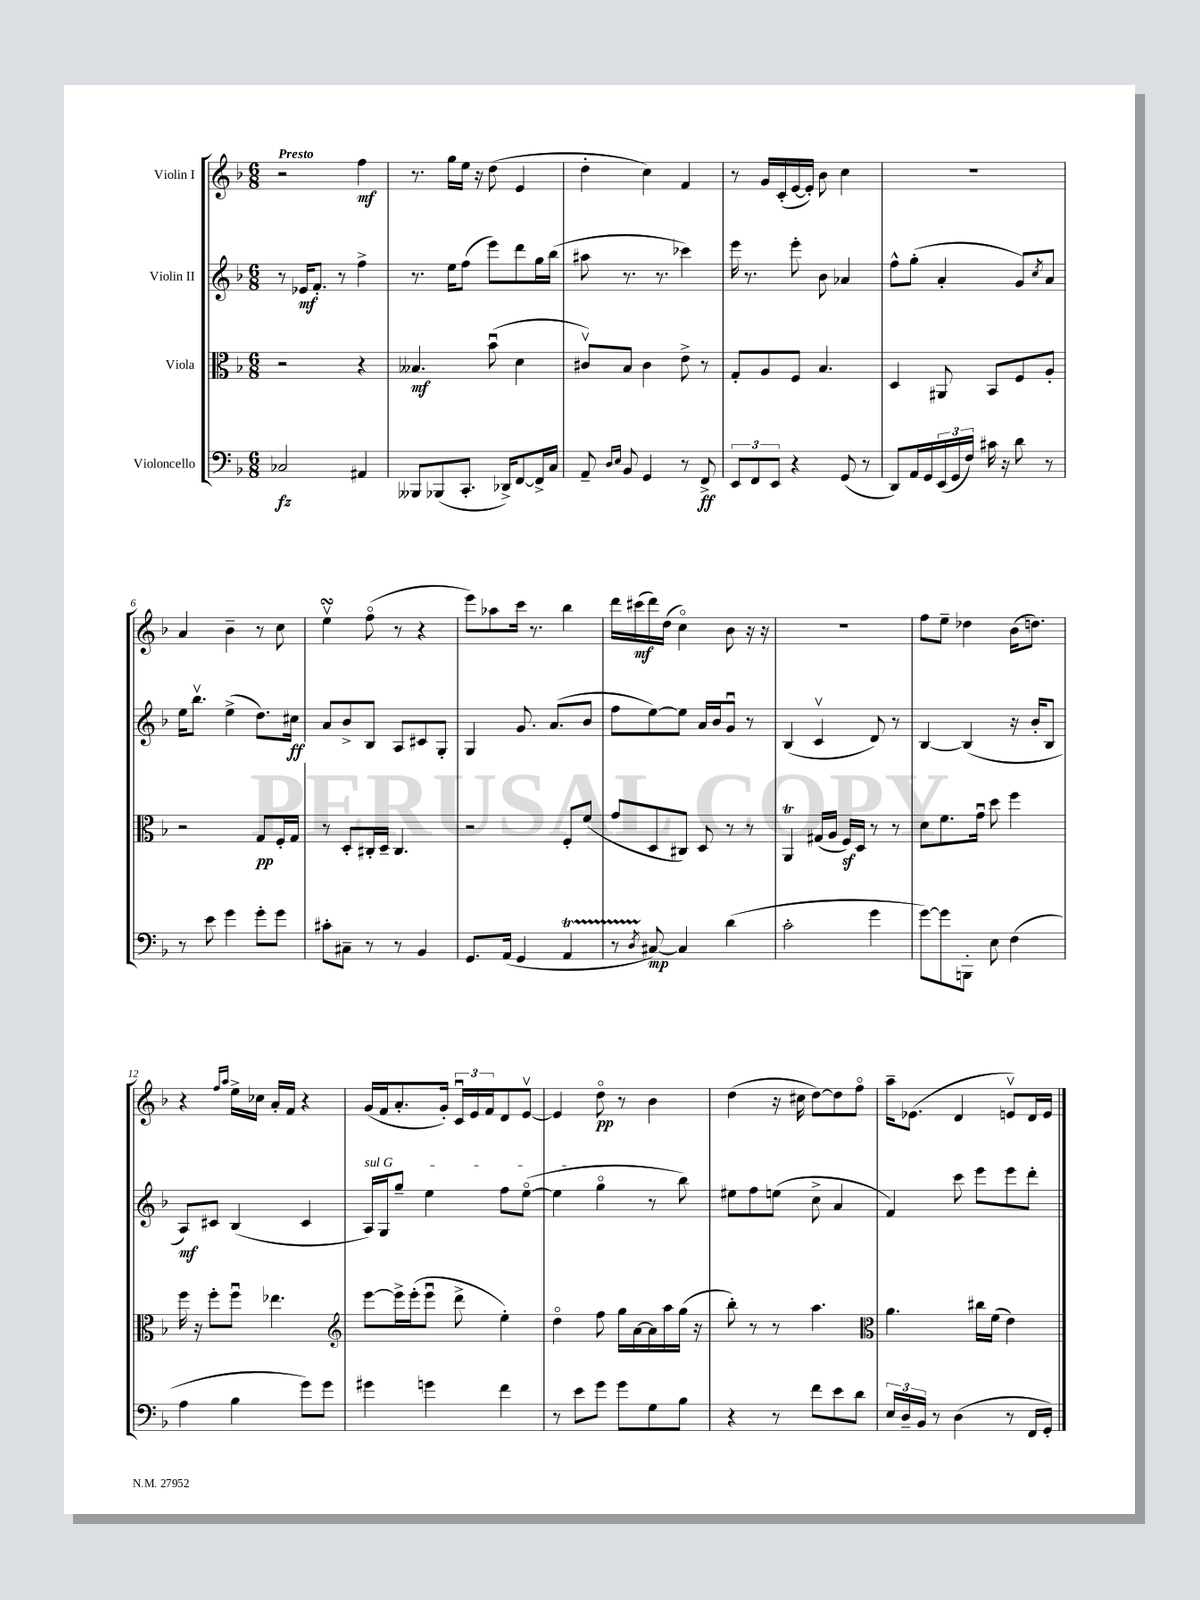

**kern	**kern	**kern	**kern
*staff4	*staff3	*staff2	*staff1
*clefF4	*clefC3	*clefG2	*clefG2
*k[b-]	*k[b-]	*k[b-]	*k[b-]
*M6/8	*M6/8	*M6/8	*M6/8
2C-	2r	8r	2r
.	.	16e-	.
.	.	8.f'	.
.	.	8r	.
4AA#	4r	4ff^	4ff
=	=	=	=
8BBB--	4.B--	8.r	8.r
(8BBB-	.	.	.
.	.	16ee	16gg
8.CC'	.	(8ff	16ee
.	.	.	16r
.	(8b-u	8eee)	(8dd
16DD-^)	.	.	.
[8FF	4d	8ddd	4e
16FF^]	.	16gg	.
16C	.	(16bb-	.
=	=	=	=
8AA~	8c#v)	8aa#	4dd'
16qqD	.	.	.
16qqE	.	.	.
8BB-	8B-	8.r	.
4GG	4c#	.	4cc)
.	.	8.r	.
8r	8e^	4ccc-)	4f
8FF^	8r	.	.
=	=	=	=
12EE	8G'	16eee	8r
.	.	8.r	.
12FF	.	.	.
.	8A	.	16g
12EE	.	.	.
.	.	.	(16c'
4r	8F	8eee'	[16e
.	.	.	16e'])
.	4.B-	8b-	8b-
(8GG	.	4a-	4cc
8r	.	.	.
=	=	=	=
8DD)	4D	8ff^^	2.r
16AA	.	(8gg'	.
16GG	.	.	.
(24EE	8AA#	4a'	.
24GG	.	.	.
24F)	.	.	.
16c#	8BB-	.	.
16r	.	.	.
8d	8F	8g)	.
.	.	8qcc	.
8r	8A'	8a	.
=	=	=	=
8r	2r	16ee	4a
.	.	8.bb-v	.
8e	.	.	.
4g	.	(4ee^	4b-~
8g'	8G	8.dd)	8r
8g	16F'	.	8cc
.	16G	16cc#	.
=	=	=	=
8c#'	8r	8a	4eev
8C#~	8D'	8b-^	.
8r	16C#'	8B-	(8ffo
.	16D~	.	.
8r	4.C#	8A	8r
4BB-	.	8c#	4r
.	.	8G'	.
=	=	=	=
8.GG	2r	4G	8eee)
.	.	.	8aa-
(16AA	.	.	.
4GG	.	8.g	16ccc
.	.	.	8.r
.	.	(8.a	.
4AA	8F'	.	4bb-
.	(8f	8b-	.
=	=	=	=
8r	8g	8ff	16ddd
.	.	.	(16ccc#
8qD	.	.	.
[8C#)	8D	[8ee)	16ddd)
.	.	.	(16dd
4C#]	8C#)	8ee]	4cco)
.	8D	16a	.
.	.	16b-	.
(4d	8r	8gu	8b-
.	8r	8r	16r
.	.	.	16r
=	=	=	=
2c'	4AA	(4B-	2.r
.	(16G#	4cv	.
.	16A	.	.
.	16F)	.	.
.	16D	.	.
4g	8r	8d)	.
.	8r	8r	.
=	=	=	=
[8g)	8d	[4B-	8ff
8g]	8.f	.	8ee~
8BBB'	.	(4B-]	4dd-
.	16gu	.	.
8E	8dd	.	.
(4F	4ff	16r	(16b-
.	.	16b-'	8.dd)
.	.	8B-	.
=	=	=	=
4A	16ff	8A)	4r
.	16r	.	.
.	8ff'	8c#	.
.	.	.	16qqff
.	.	.	16qqaa
4B-	8ffu	(4B-	16ee^
.	.	.	16cc-
.	4.ee-	.	16a'
.	.	.	16f
8g)	.	4c#	4r
8g	.	.	.
=	=	=	=
*	*clefG2	*	*
4g#	[8eee	16A)	(16g
.	.	16G	16f
.	16eee^]	8gg~	8.a'
.	(16eee'	.	.
4g	8eeeu	4ee	.
.	.	.	16g')
.	8ddd^	.	24cu
.	.	.	24e
.	.	.	24f
4f	4ee')	8ff	8d
.	.	([8eeo	[8ev
=	=	=	=
8r	4ddo	4ee]	4e]
8e	.	.	.
8g	8ff	4ggo	8ddo
8g	16gg	.	8r
.	[16a	.	.
8G	16a]	8r	4b-
.	16aa	.	.
8B-	(16gg	8bb-)	.
.	16r	.	.
=	=	=	=
4r	8bb-')	8ee#	(4dd
.	8r	8ff	.
8r	8r	(8ee	16r
.	.	.	16cc#
8f	4.aa	8cc^	[8dd)
8e	.	4a	8dd]
8d	.	.	8ffo
=	=	=	=
*	*clefC3	*	*
24E	4.a	4f)	16aa~
24D~	.	.	.
.	.	.	(8.e-
24BB-	.	.	.
8r	.	.	.
(4D	.	8ccc	4d
.	16cc#	8eee	.
.	(16f	.	.
8r	4e)	8eee	8ev)
16FF	.	8ddd'	16d
16GG')	.	.	16e
==	==	==	==
*-	*-	*-	*-
